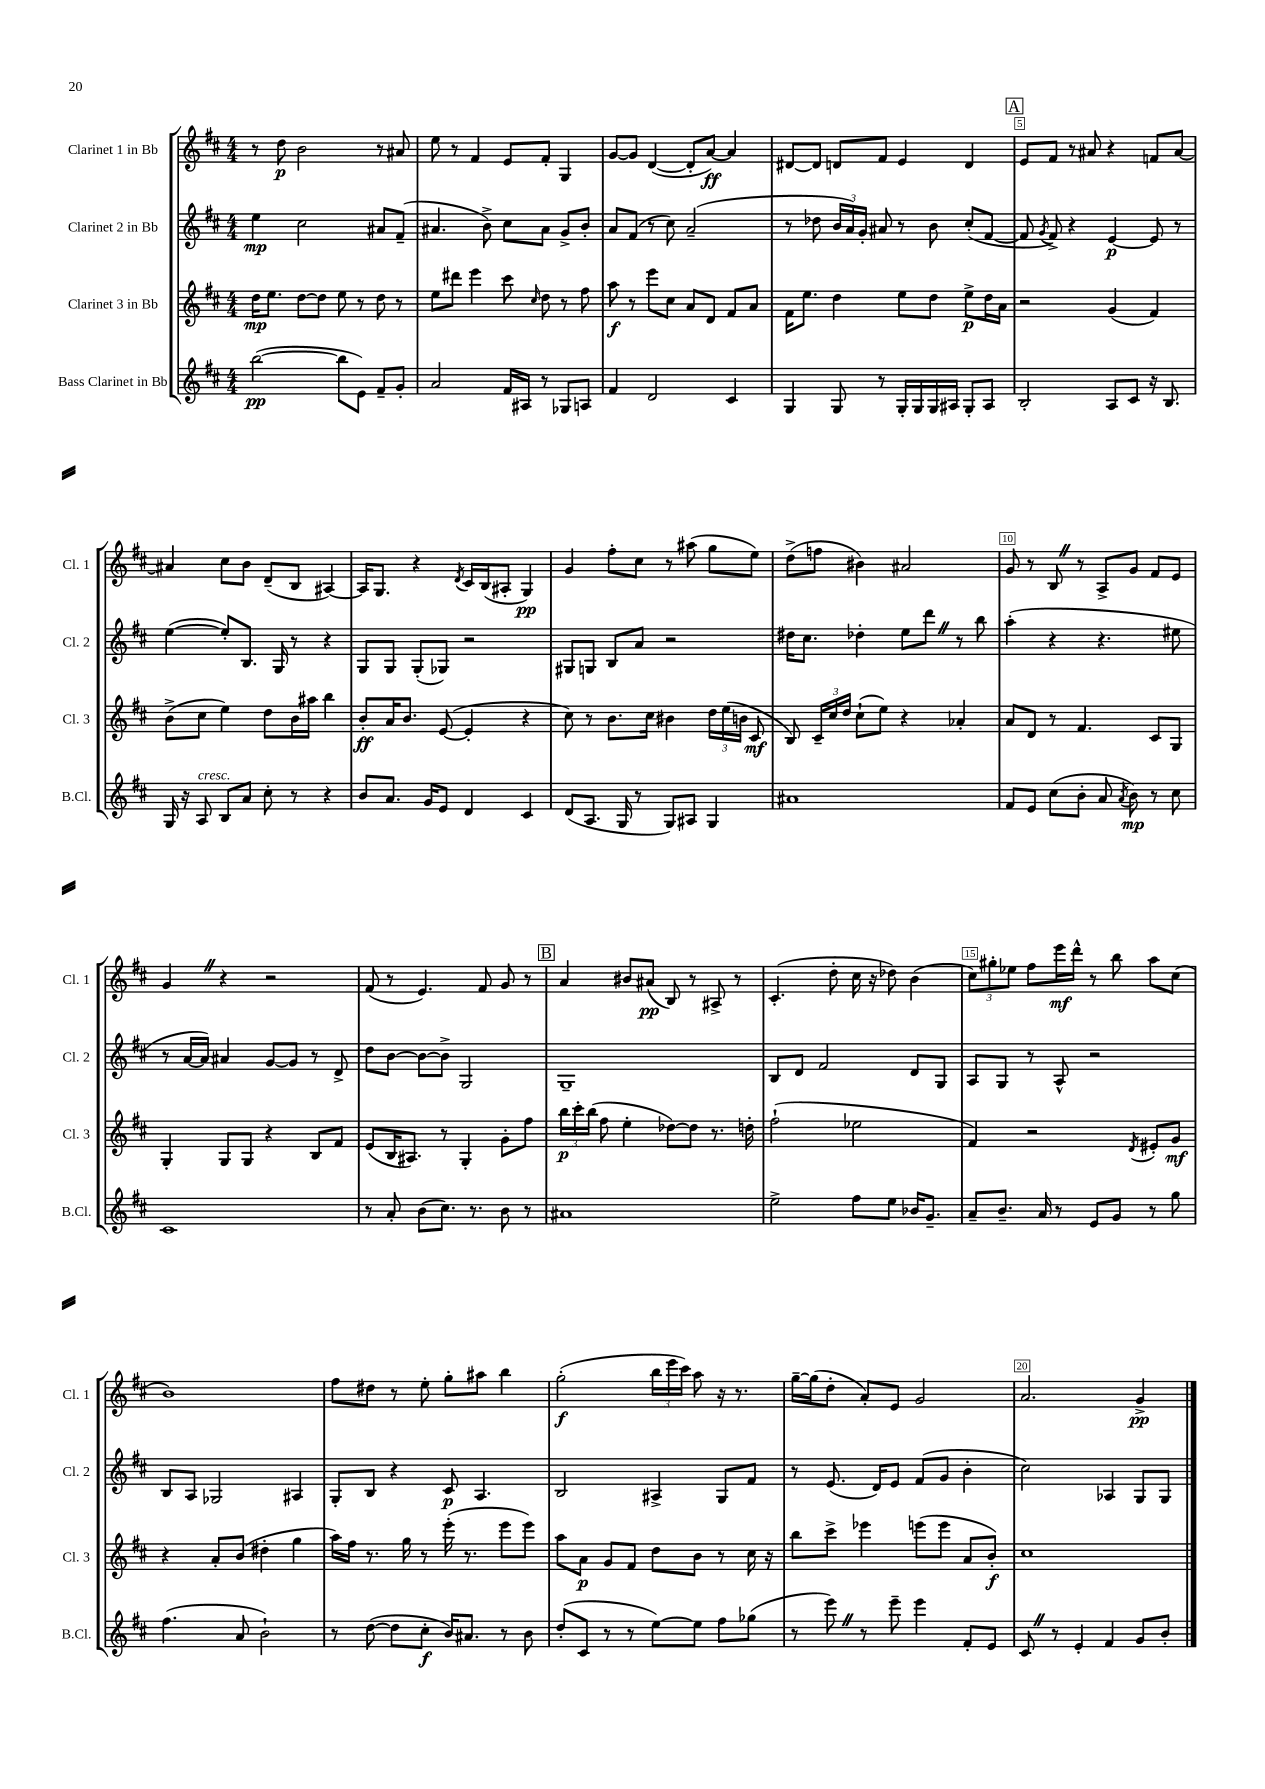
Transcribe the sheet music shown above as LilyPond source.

<<
\new StaffGroup <<
\new Staff = "s0" \with { instrumentName = "Clarinet 1 in Bb" shortInstrumentName = "Cl. 1" } {
    \clef treble \key d \major \numericTimeSignature \time 4/4
    \autoBeamOff r8 d''8\p b'2 r8 ais'8 |
    e''8 r8 fis'4 e'8[ fis'8]-. g4 |
    g'8[~ g'8] d'4~( d'8[-. a'8]~\ff) a'4 |
    dis'8[~ dis'8] d'8[ fis'8] e'4 d'4 |
    \mark \markup { \box "A" } e'8[ fis'8] r8 ais'8 r4 f'8[ ais'8]~ |
    ais'4 cis''8[ b'8] d'8[--( b8] ais4~) |
    ais16[ g8.] r4 \acciaccatura { d'8 } cis'16[ b16( ais8]-. g4\pp) |
    g'4 fis''8[-. cis''8] r8 ais''8( g''8[ e''8]) |
    d''8[->( f''8] bis'4) ais'2 |
    g'8 r8 b8 \once \override BreathingSign.text = \markup { \musicglyph "scripts.caesura.straight" } \breathe r8 a8[-> g'8] fis'8[ e'8] |
    g'4 \once \override BreathingSign.text = \markup { \musicglyph "scripts.caesura.straight" } \breathe r4 r2 |
    fis'8( r8 e'4.) fis'8 g'8 r8 |
    \mark \markup { \box "B" } a'4 bis'8[ ais'8]\pp( b8) r8 ais8-> r8 |
    cis'4.-.( d''8-. cis''16 r16 des''8) b'4( |
    \tuplet 3/2 { cis''8[) gis''8-. ees''8] } fis''8[ e'''16\mf d'''16]-^ r8 b''8 a''8[ cis''8]( |
    b'1) |
    fis''8[ dis''8] r8 e''8-. g''8[-. ais''8] b''4 |
    g''2-.\f( \tuplet 3/2 { b''16[ e'''16 cis'''16]) } a''8 r16 r8. |
    g''16[~-- g''16( d''8]-. a'8[-.) e'8] g'2 |
    a'2. g'4->\pp \bar "|." |
}
\new Staff = "s1" \with { instrumentName = "Clarinet 2 in Bb" shortInstrumentName = "Cl. 2" } {
    \clef treble \key d \major \numericTimeSignature \time 4/4
    \autoBeamOff e''4\mp cis''2 ais'8[ fis'8]--( |
    ais'4. b'8->) cis''8[ ais'8] g'8[-> b'8]-. |
    a'8[ fis'8]( r8 cis''8) a'2--( |
    r8 des''8 \tuplet 3/2 { b'16[ a'16) g'16]-. } ais'8 r8 b'8 cis''8[-.( fis'8]~ |
    \mark \markup { \box "A" } fis'8 \acciaccatura { g'8 } fis'8->) r4 e'4~\p e'8 r8 |
    e''4~( e''8[-.) b8.] g16 r8 r4 |
    g8[ g8] g8[-.( ges8]) r2 |
    gis8[ g8] b8[ a'8] r2 |
    dis''16[ cis''8.] des''4-. e''8[ d'''8] \once \override BreathingSign.text = \markup { \musicglyph "scripts.caesura.straight" } \breathe r8 b''8 |
    a''4-.( r4 r4. eis''8 |
    r8 a'16[~ a'16]) ais'4 g'8[~ g'8] r8 d'8-> |
    d''8[ b'8]~ b'8[~ b'8]-> g2 |
    \mark \markup { \box "B" } g1-- |
    b8[ d'8] fis'2 d'8[ g8] |
    a8[ g8] r8 a8-^ r2 |
    b8[ a8] ges2 ais4 |
    g8[-. b8] r4 cis'8\p a4. |
    b2 ais4-> g8[ fis'8] |
    r8 e'8.( d'16[) e'8] fis'8[( g'8] b'4-. |
    cis''2) aes4 g8[ g8] \bar "|." |
}
\new Staff = "s2" \with { instrumentName = "Clarinet 3 in Bb" shortInstrumentName = "Cl. 3" } {
    \clef treble \key d \major \numericTimeSignature \time 4/4
    \autoBeamOff d''16[\mp e''8.] d''8[~ d''8] e''8 r8 d''8 r8 |
    e''8[ dis'''8] e'''4 cis'''8 \grace { cis''16 } d''8 r8 fis''8 |
    a''8\f r8 e'''8[ cis''8] a'8[ d'8] fis'8[ a'8] |
    fis'16[ e''8.] d''4 e''8[ d''8] e''8[->\p d''16 a'16] |
    \mark \markup { \box "A" } r2 g'4( fis'4) |
    b'8[->( cis''8] e''4) d''8[ b'16 ais''16] b''4 |
    b'8[-.\ff a'16 b'8.] e'8~( e'4-. r4 |
    cis''8) r8 b'8.[ cis''16] bis'4 \tuplet 3/2 { d''16[ e''16( b'16] } cis'8\mf |
    b8) \tuplet 3/2 { cis'16[-- cis''16 d''16] } cis''8[-!( e''8]) r4 aes'4-. |
    a'8[ d'8] r8 fis'4. cis'8[ g8] |
    g4-. g8[ g8] r4 b8[ fis'8] |
    e'8[( b16 ais8.]) r8 g4-. g'8[-. fis''8] |
    \mark \markup { \box "B" } \tuplet 3/2 { b''16[\p cis'''16-. b''16]( } fis''8 e''4-. des''8[~) des''8] r8. d''16-. |
    fis''2-!( ees''2 |
    fis'4) r2 \acciaccatura { d'8 } eis'8[-. g'8]\mf |
    r4 a'8[-. b'8]( dis''4-. g''4 |
    a''16[) fis''16] r8. g''16 r8 e'''16-.( r8. e'''8[ e'''8]) |
    a''8[ a'8]\p g'8[ fis'8] d''8[ b'8] r8 cis''16 r16 |
    b''8[ cis'''8]-> ees'''4 e'''8[( e'''8] a'8[ b'8]-.\f) |
    cis''1 \bar "|." |
}
\new Staff = "s3" \with { instrumentName = "Bass Clarinet in Bb" shortInstrumentName = "B.Cl." } {
    \clef treble \key d \major \numericTimeSignature \time 4/4
    \autoBeamOff b''2~\pp( b''8[ e'8]) fis'8[-- g'8]-. |
    a'2 fis'16[ ais16] r8 ges8[ a8] |
    fis'4 d'2 cis'4 |
    g4 g8 r8 g16[-. g16 g16 ais16] g8[-. ais8] |
    \mark \markup { \box "A" } b2-. a8[ cis'8] r16 b8. |
    g16 r16 a8^\markup { \italic "cresc." } b8[ a'8] cis''8-. r8 r4 |
    b'8[ a'8.] g'16[ e'8] d'4 cis'4 |
    d'8[( a8.] g16 r8 g8[) ais8] g4 |
    ais'1 |
    fis'8[ e'8] cis''8[( b'8]-. a'8 \acciaccatura { a'8 } b'8\mp) r8 cis''8 |
    cis'1 |
    r8 a'8-. b'8[( cis''8.]) r8. b'8 r8 |
    \mark \markup { \box "B" } ais'1 |
    e''2-> fis''8[ e''8] bes'16[ g'8.]-- |
    a'8[-- b'8.]-- a'16 r8 e'8[ g'8] r8 g''8 |
    fis''4.( a'8 b'2-!) |
    r8 d''8~( d''8[ cis''8]-.\f b'16[) ais'8.] r8 b'8 |
    d''8[-.( cis'8] r8 r8 e''8[~) e''8] fis''8[ ges''8]( |
    r8 e'''8) \once \override BreathingSign.text = \markup { \musicglyph "scripts.caesura.straight" } \breathe r8 e'''8-- e'''4 fis'8[-. e'8] |
    cis'8 \once \override BreathingSign.text = \markup { \musicglyph "scripts.caesura.straight" } \breathe r8 e'4-. fis'4 g'8[ b'8]-. \bar "|." |
}
>>
>>
\layout { \context { \Score \override BarNumber.break-visibility = ##(#f #t #t) barNumberVisibility = #(every-nth-bar-number-visible 5) \override BarNumber.stencil = #(make-stencil-boxer 0.1 0.3 ly:text-interface::print) } }
